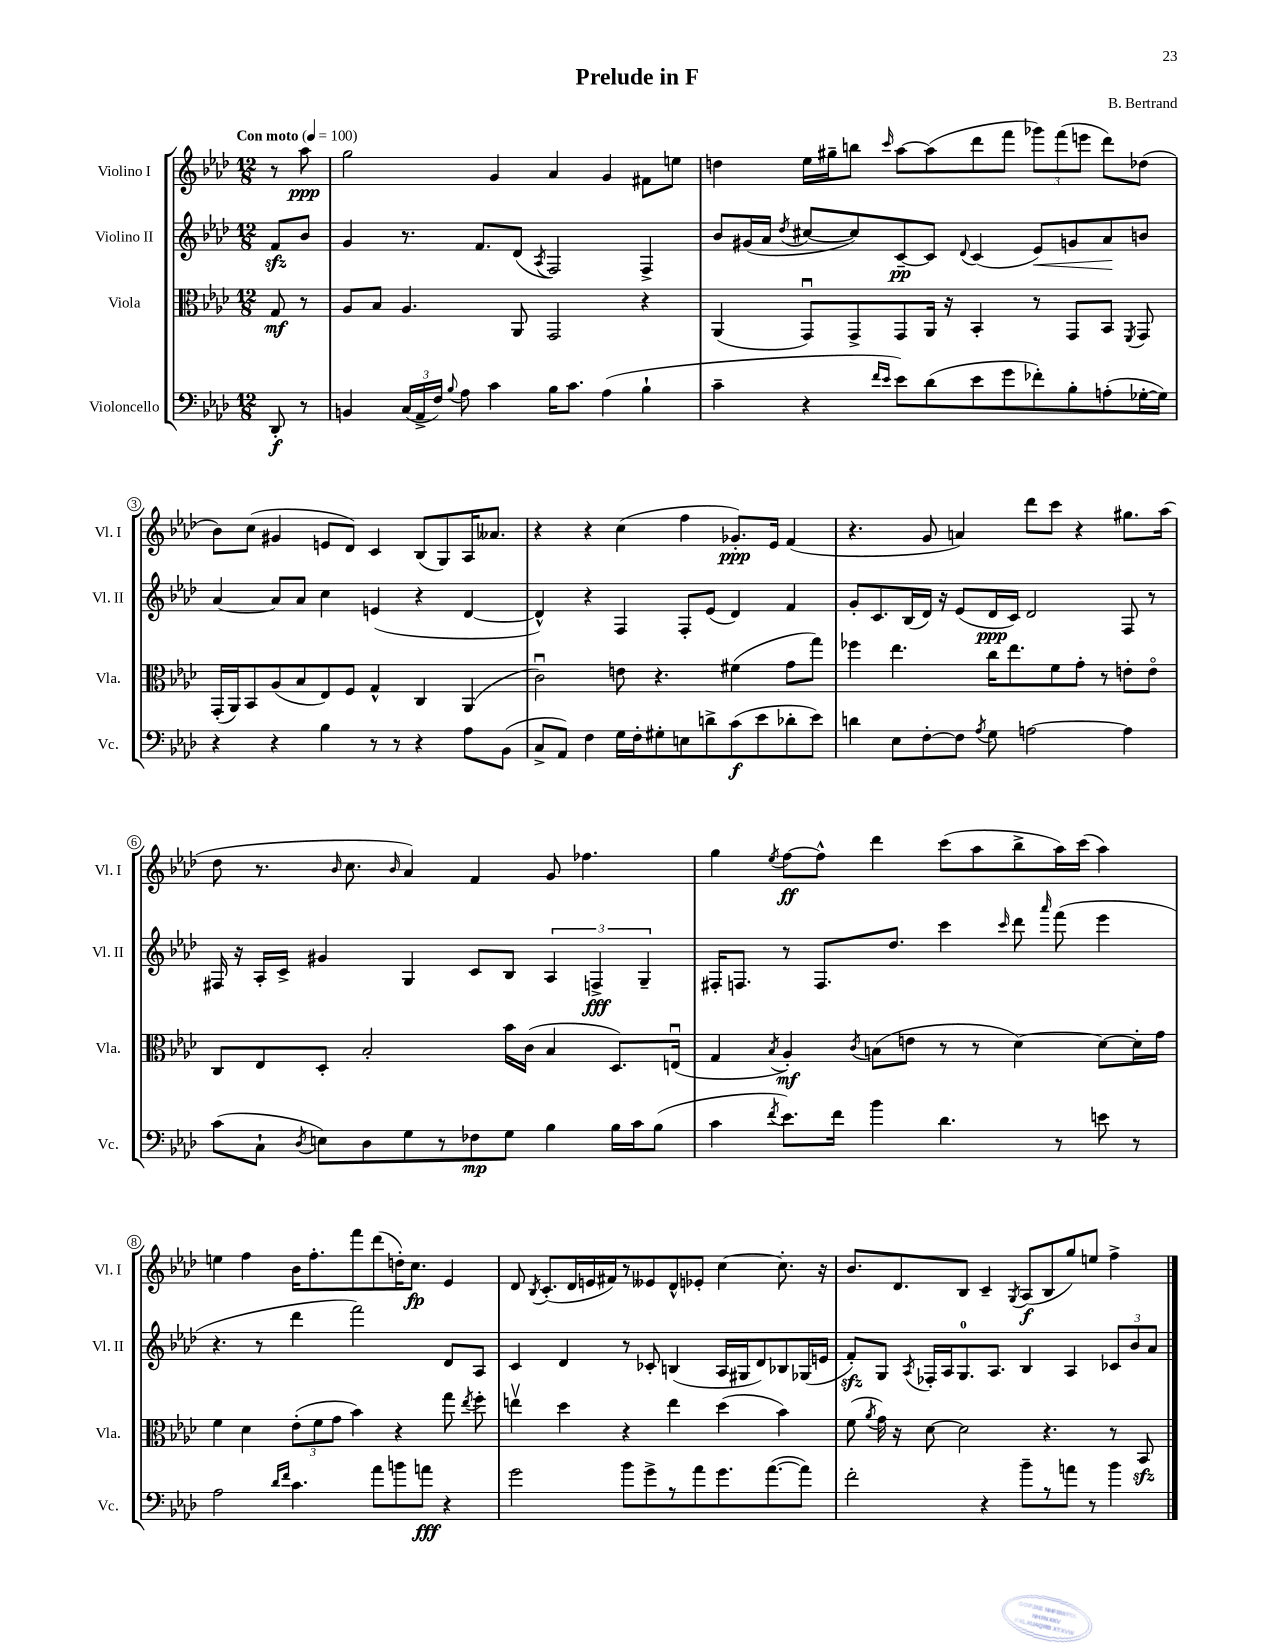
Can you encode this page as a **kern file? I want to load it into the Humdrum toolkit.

**kern	**dynam	**kern	**dynam	**kern	**dynam	**kern	**dynam
*part4	*part4	*part3	*part3	*part2	*part2	*part1	*part1
*staff4	*staff4	*staff3	*staff3	*staff2	*staff2	*staff1	*staff1
*I"Violoncello	*	*I"Viola	*	*I"Violino II	*	*I"Violino I	*
*I'Vc.	*	*I'Vla.	*	*I'Vl. II	*	*I'Vl. I	*
*clefF4	*	*clefC3	*	*clefG2	*	*clefG2	*
*k[b-e-a-d-]	*	*k[b-e-a-d-]	*	*k[b-e-a-d-]	*	*k[b-e-a-d-]	*
*M12/8	*	*M12/8	*	*M12/8	*	*M12/8	*
*MM100	*	*MM100	*	*MM100	*	*MM100	*
=	=	=	=	=	=	=	=
!	!	!	!	!	!	!LO:TX:a:B:t=Con moto	!
8DD-'/	f	8G/	mf	8fzz/L	.	8r	.
8r	.	8r	.	8b-/J	.	8aa-\	ppp
=1	=1	=1	=1	=1	=1	=1	=1
4BBn/	.	8A-/L	.	4g/	.	2gg\	.
.	.	8B-/J	.	.	.	.	.
(24C/LL	.	4.A-/	.	8.r	.	.	.
24AA-^/	.	.	.	.	.	.	.
24F/JJ)	.	.	.	.	.	.	.
8qqB-/	.	.	.	.	.	.	.
8A-\	.	.	.	.	.	.	.
.	.	.	.	8.f/L	.	.	.
4c\	.	.	.	.	.	4g/	.
.	.	8AA-/	.	(8d-/J	.	.	.
.	.	.	.	8qA-/	.	.	.
16B-\KL	.	2GG/	.	2F/)	.	4a-/	.
8.c\J	.	.	.	.	.	.	.
(4A-\	.	.	.	.	.	4g/	.
4B-`\	.	4r	.	4F^/	.	8f#X\L	.
.	.	.	.	.	.	8een\J	.
=2	=2	=2	=2	=2	=2	=2	=2
4c~\	.	(4AA-/	.	8b-/L	.	4ddn\	.
.	.	.	.	(16g#X/L	.	.	.
.	.	.	.	16a-/JJ	.	.	.
.	.	.	.	8qdd-/	.	.	.
4r	.	8GGu/L)	.	[8cc#X/L	.	16ee-\LL	.
.	.	.	.	.	.	16gg#X~\J	.
.	.	8GG^/	.	8cc#/])	.	8bbn\J	.
16qqf/LL	.	.	.	.	.	.	.
16qqe-/JJ	.	.	.	.	.	16qqccc/	.
8e-\L)	.	8GG/	.	[8c~/	pp	[8aa-\L	.
(8d-\	.	16AA-/Jk	.	8c/J]	.	(8aa-\]	.
.	.	16r	.	.	.	.	.
.	.	.	.	8qqd-/	.	.	.
8e-\	.	4BB-'/	.	(4c/	.	8ddd-\	.
8g\	.	.	.	.	.	8fff\J	.
!	!	!	!	!	!LO:HP:b	!	!
8f-X'\)	.	8r	.	8e-/L)	<	12ggg-X\L)	.
.	.	.	.	.	.	(12fff\	.
8B-'\	.	8GG/L	.	8gn/	.	.	.
.	.	.	.	.	.	12eeen\J	.
(8An'\	.	8BB-/J	.	8a-/	.	8ddd-\L)	.
.	.	8qFF/	.	.	.	.	.
[16G-X'\L	.	8GG/	.	8bn/J	[	(8dd-X\J	.
16G-\JJ])	.	.	.	.	.	.	.
!!LO:LB:g=z
=3	=3	=3	=3	=3	=3	=3	=3
4r	.	(16GG'/LL	.	[4a-/	.	8b-\L)	.
.	.	16AA-/J)	.	.	.	.	.
.	.	8BB-/	.	.	.	(8cc\J	.
4r	.	(8A-/	.	8a-/L]	.	4g#X/	.
.	.	8B-/	.	8a-/J	.	.	.
4B-\	.	8E-/)	.	4cc\	.	8en/L	.
.	.	8F/J	.	.	.	8d-/J)	.
8r	.	4G^^/	.	(4en/	.	4c/	.
8r	.	.	.	.	.	.	.
4r	.	4C/	.	4r	.	(8B-/L	.
.	.	.	.	.	.	8G/)	.
8A-\L	.	(4AA-/	.	[4d-/	.	16A-/K	.
.	.	.	.	.	.	8.a--X/J	.
(8BB-\J	.	.	.	.	.	.	.
=4	=4	=4	=4	=4	=4	=4	=4
8C^/L	.	2cu\)	.	4d-^^/])	.	4r	.
8AA-/J)	.	.	.	.	.	.	.
4F\	.	.	.	4r	.	4r	.
16G\LL	.	8en\	.	4F/	.	(4cc\	.
16F'\J	.	.	.	.	.	.	.
8G#X'\	.	4.r	.	.	.	.	.
8En\	.	.	.	8F'/L	.	4ff\	.
8dn^\	.	.	.	(8e-/J	.	.	.
(8c\	f	(4f#X\	.	4d-/)	.	8.g-X'/L)	ppp
8e-\	.	.	.	.	.	.	.
.	.	.	.	.	.	16e-/Jk	.
8d-X'\	.	8g\L	.	4f/	.	(4f/	.
8e-\J)	.	8gg\J)	.	.	.	.	.
=5	=5	=5	=5	=5	=5	=5	=5
4dn\	.	4ff-X\	.	8g'/L	.	4.r	.
.	.	.	.	8.c/	.	.	.
8E-\L	.	4.ee-\	.	.	.	.	.
.	.	.	.	(16B-/L	.	.	.
[8F'\	.	.	.	16d-/JJ)	.	8g/	.
.	.	.	.	16r	.	.	.
8F\J]	.	.	.	(8e-/L	.	4an/)	.
8qA-/	.	.	.	.	.	.	.
8G\	.	16cc\KL	.	16d-/L	ppp	.	.
.	.	8.ee-\	.	16c/JJ)	.	.	.
[2An\	.	.	.	2d-/	.	8ddd-\L	.
.	.	8f\	.	.	.	8ccc\J	.
.	.	8g'\J	.	.	.	4r	.
.	.	8r	.	.	.	.	.
4A\]	.	8en'\L	.	8F/	.	8.gg#X\L	.
.	.	8e\J	.	8r	.	.	.
.	.	.	.	.	.	(16aa-\Jk	.
!!LO:LB:g=z
=6	=6	=6	=6	=6	=6	=6	=6
(8c\L	.	8C/L	.	16F#X/	.	8dd-\	.
.	.	.	.	16r	.	.	.
8C`\J	.	8E-/	.	16A-'/LL	.	8.r	.
.	.	.	.	16c^/JJ	.	.	.
8qD-/	.	.	.	.	.	.	.
8En\L)	.	8D-'/J	.	4g#X/	.	.	.
.	.	.	.	.	.	16qqb-/	.
.	.	.	.	.	.	8.cc\	.
8D-\	.	2B-'/	.	.	.	.	.
.	.	.	.	.	.	16qqb-/	.
8G\	.	.	.	4G/	.	4a-/)	.
8r	.	.	.	.	.	.	.
8F-X\	mp	.	.	8c/L	.	4f/	.
8G\J	.	16b-\LL	.	8B-/J	.	.	.
.	.	(16c\JJ	.	.	.	.	.
4B-\	.	4B-/	.	6A-/	.	8g/	.
.	.	.	.	.	.	4.ff-X\	.
.	.	.	.	6Fn^/	fff	.	.
16B-\LL	.	8.D-/L)	.	.	.	.	.
16c\J	.	.	.	.	.	.	.
.	.	.	.	6G~/	.	.	.
(8B-\J	.	.	.	.	.	.	.
.	.	(16Enu/Jk	.	.	.	.	.
=7	=7	=7	=7	=7	=7	=7	=7
4c\	.	4G/	.	16F#X'/KL	.	4gg\	.
.	.	.	.	8.Fn/J	.	.	.
8qf/	.	8qB-/	.	.	.	8qee-/	.
8.e-\L)	.	4A-'/)	mf	8r	.	[8ff\L	ff
.	.	.	.	8.F/L	.	8ff^^\J]	.
16f\Jk	.	.	.	.	.	.	.
.	.	8qc/	.	.	.	.	.
4b-\	.	(8Bn\L	.	.	.	4ddd-\	.
.	.	.	.	8.dd-/J	.	.	.
.	.	8en\J	.	.	.	.	.
4.d-\	.	8r	.	4ccc\	.	(8ccc\L	.
.	.	8r	.	.	.	8aa-\	.
.	.	.	.	16qqccc/	.	.	.
.	.	[4d-\)	.	8ddd-\	.	8bb-^\	.
.	.	.	.	16qqaaa-/	.	.	.
8r	.	.	.	(8fff\	.	16aa-\L)	.
.	.	.	.	.	.	(16ccc\JJ	.
8en\	.	8d-\L_	.	4eee-\	.	4aa-\)	.
8r	.	16d-'\L]	.	.	.	.	.
.	.	16g\JJ	.	.	.	.	.
!!LO:LB:g=z
=8	=8	=8	=8	=8	=8	=8	=8
2A-\	.	4f\	.	4.r	.	4een\	.
.	.	4d-\	.	.	.	4ff\	.
.	.	.	.	8r	.	.	.
16qqd-/LL	.	.	.	.	.	.	.
16qqf/JJ	.	.	.	.	.	.	.
4.c\	.	(12e-'\L	.	4ddd-\	.	16b-\KL	.
.	.	.	.	.	.	8.ff'\	.
.	.	12f\	.	.	.	.	.
.	.	12g\J	.	.	.	.	.
.	.	4b-\)	.	2fff\)	.	8fff\	.
8a-\L	.	.	.	.	.	(8ddd-\	.
8bn\	.	4r	.	.	.	16ddn'\K)	.
.	.	.	.	.	.	8.cc\J	fp
8an\J	fff	.	.	.	.	.	.
4r	.	8gg\	.	8d-/L	.	4e-/	.
.	.	8qee-/	.	.	.	.	.
.	.	8ff'\	.	8A-/J	.	.	.
=9	=9	=9	=9	=9	=9	=9	=9
2g\	.	4eenv\	.	4c/	.	8d-/	.
.	.	.	.	.	.	8qB-/	.
.	.	.	.	.	.	(8.c'/L	.
.	.	4dd-\	.	4d-/	.	.	.
.	.	.	.	.	.	16d-/L	.
.	.	.	.	.	.	16en/	.
.	.	.	.	.	.	16f#X/J)	.
8b-\L	.	4r	.	8r	.	8r	.
8g^\	.	.	.	8c-X'/	.	8e--X/	.
8r	.	4ee\	.	(4Bn/	.	8d-^^/	.
8a-\	.	.	.	.	.	8e-X'/J	.
8.g\	.	(4dd-\	.	16A-/LL	.	[4cc\	.
.	.	.	.	16G#X/J	.	.	.
.	.	.	.	8d-/)	.	.	.
([8.a-\	.	.	.	.	.	.	.
.	.	4b-\)	.	8B-X/	.	8.cc'\]	.
8a-\J])	.	.	.	(16G-X/L	.	.	.
.	.	.	.	16en/JJ	.	16r	.
=10	=10	=10	=10	=10	=10	=10	=10
2f'\	.	(8f\	.	8fzz'/L)	.	8.b-/L	.
.	.	8qa-/	.	.	.	.	.
.	.	16g\)	.	8G/J	.	.	.
.	.	16r	.	.	.	8.d-/	.
.	.	.	.	8qA-/	.	.	.
.	.	[8d-\	.	16F-X'/LL	.	.	.
.	.	.	.	16A-/J	.	.	.
.	.	2d-\]	.	8.G/	.	8B-/J	.
4r	.	.	.	.	.	4c~/	.
.	.	.	.	8.A-/J	.	.	.
.	.	.	.	.	.	8qG/	.
8b-~\L	.	.	.	4B-/	.	(8A-/L	f
8r	.	4.r	.	.	.	8B-/	.
8an\J	.	.	.	4A-/	.	8gg/)	.
8r	.	.	.	.	.	8een/J	.
4b-\	.	8r	.	12c-X/L	.	4ff^\	.
.	.	.	.	12b-/	.	.	.
.	.	8BB-zz/	.	.	.	.	.
.	.	.	.	12a-/J	.	.	.
==	==	==	==	==	==	==	==
*-	*-	*-	*-	*-	*-	*-	*-
